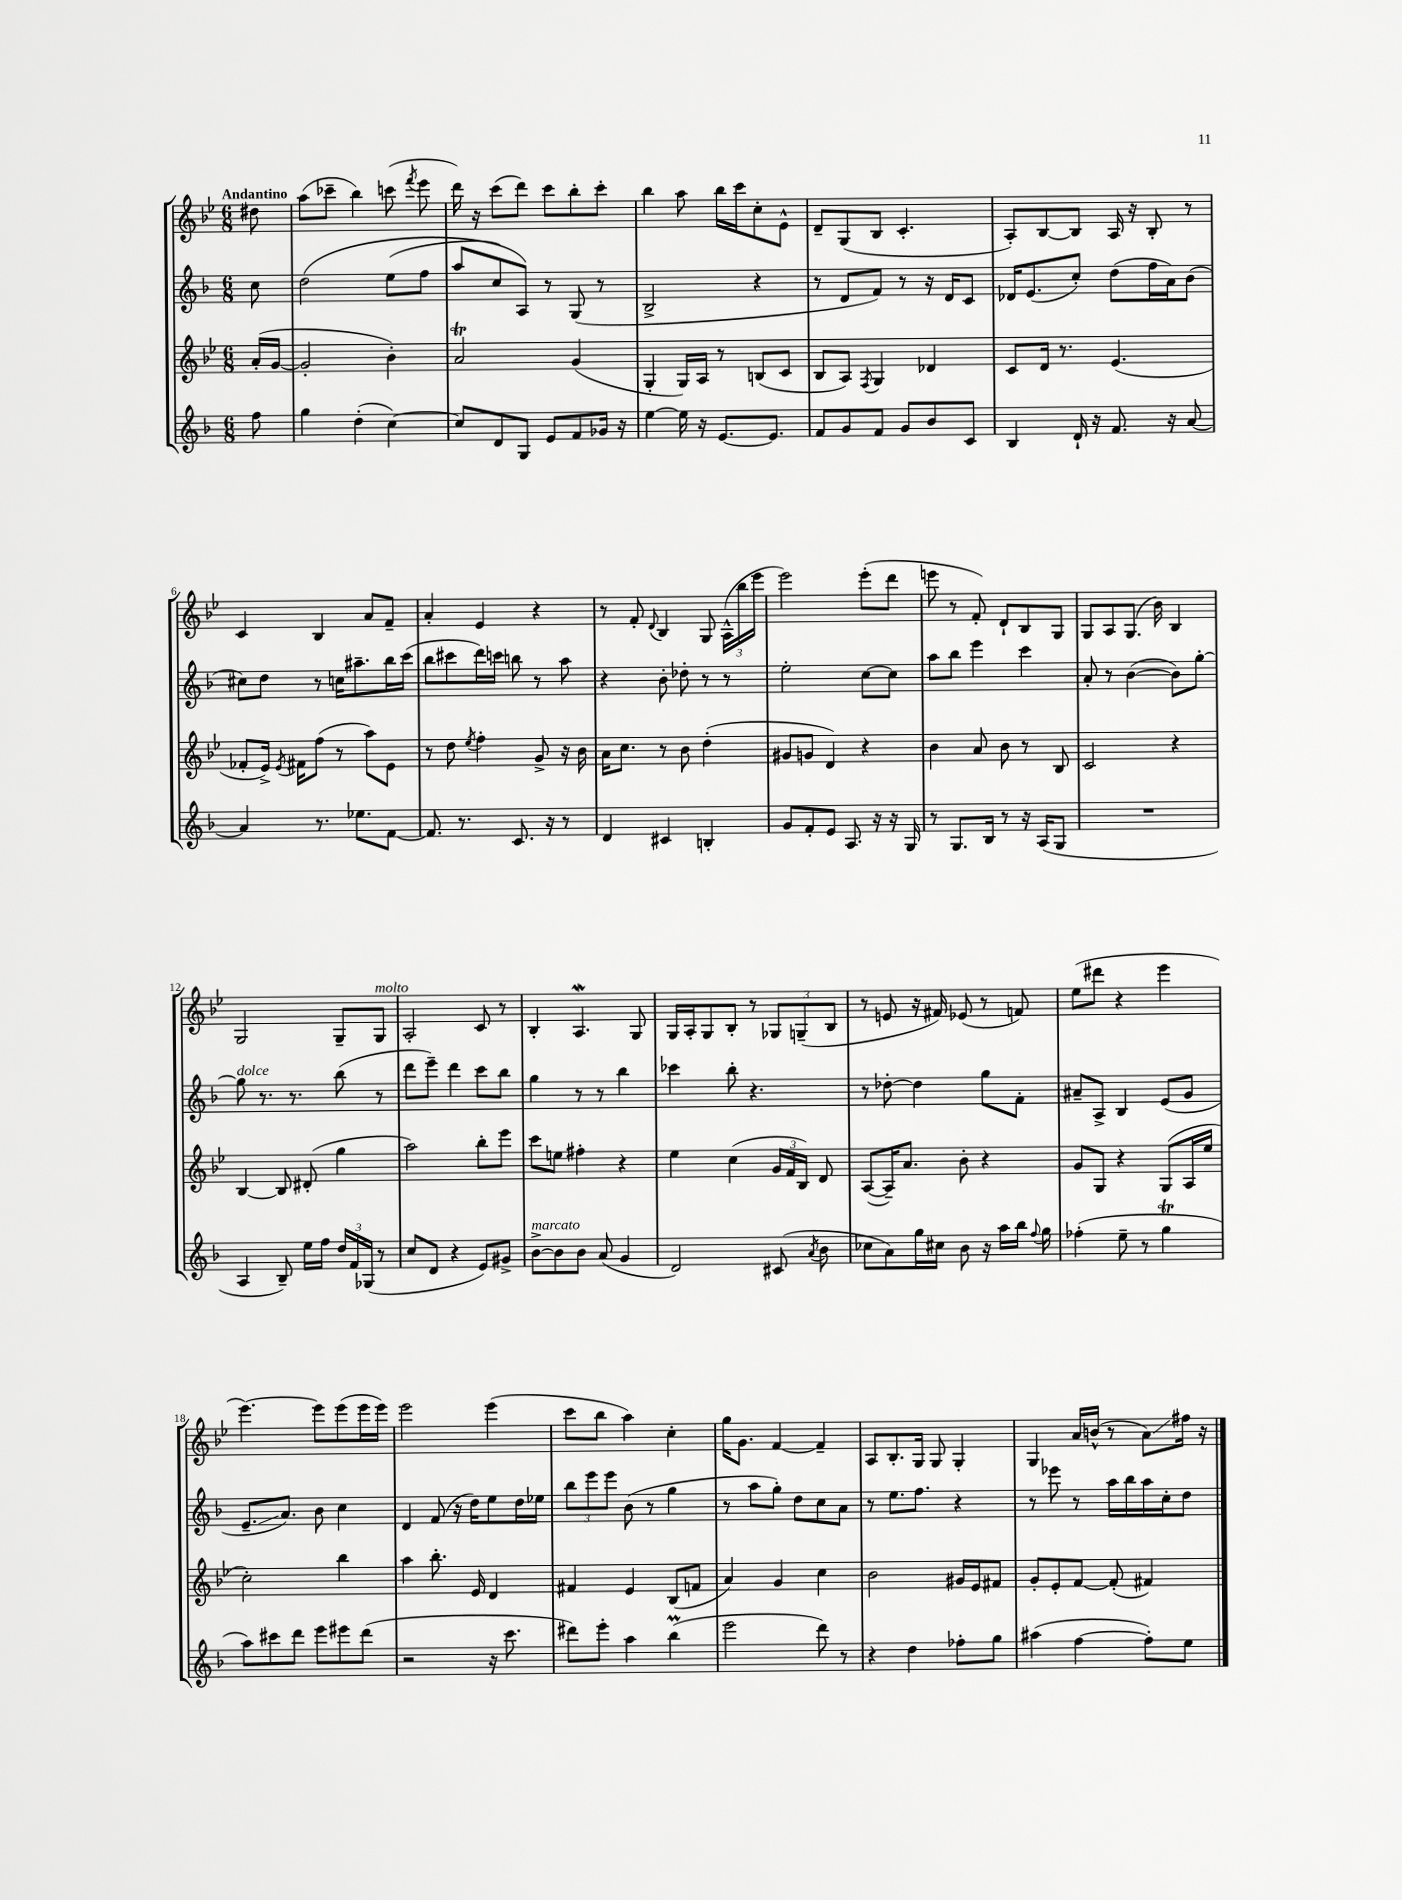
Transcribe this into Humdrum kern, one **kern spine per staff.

**kern	**kern	**kern	**kern
*staff4	*staff3	*staff2	*staff1
*clefG2	*clefG2	*clefG2	*clefG2
*k[b-]	*k[b-e-]	*k[b-]	*k[b-e-]
*M6/8	*M6/8	*M6/8	*M6/8
8ff	(16a'	8cc	8dd#
.	[16g	.	.
=	=	=	=
4gg	2g']	&(2dd	(8aa
.	.	.	8ccc-~
(4dd'	.	.	4bb-)
[4cc)	4b-')	(8ee	(8ccc
.	.	.	8qfff
.	.	8ff	8eee-
=	=	=	=
8cc]	2a	8aa	16ddd)
.	.	.	16r
8d	.	8cc)	(8ccc
8G	.	8A&)	8ddd)
8e	.	8r	8ccc
8f	(4g	(8G	8bb-'
16g-	.	8r	8ccc'
16r	.	.	.
=	=	=	=
[4ee	4G'	2B-^	4bb-
16ee]	16G)	.	8aa
16r	16A	.	.
[8.e	8r	.	16bb-
.	.	.	16ccc
.	(8B	4r	8cc'
8.e]	.	.	.
.	8c	.	8e-^^
=	=	=	=
8f	8B-	8r	8d~
8g	8A)	8d	(8G
.	8qF	.	.
8f	4G	8f)	8B-
8g	.	8r	4.c'
8b-	4d-	16r	.
.	.	16d	.
8c	.	8c	.
=	=	=	=
4B-	8c	16d-	8A')
.	.	(8.e	.
.	16d	.	[8B-
.	8.r	.	.
16d`	.	8cc')	8B-]
16r	.	.	.
8.f	(4.e-	(8dd	16A
.	.	.	16r
.	.	16ff	8B-'
16r	.	16a)	.
[8a	.	(8b-	8r
=	=	=	=
4a]	8f-'	8cc#)	4c
.	16e-^)	8dd	.
.	8qe-	.	.
.	16f#	.	.
8.r	(8ff	8r	4B-
.	8r	16cc	.
8.ee-	.	8.aa#~	.
.	8aa)	.	8a
[8f	8e-	16bb-	8f~
.	.	(16ccc	.
=	=	=	=
8.f]	8r	8bb-	4a'
.	8dd	8ccc#	.
8.r	.	.	.
.	8qee-	.	.
.	4ff'	16ddd)	4e-
.	.	16ccc	.
8.c	.	8bb	.
.	8g^	8r	4r
16r	.	.	.
8r	16r	8aa	.
.	16b-	.	.
=	=	=	=
4d	16a	4r	8r
.	8.cc	.	.
.	.	.	8f'
.	.	.	8qqd
4c#	8r	8b-'	4B-
.	8b-	8dd-'	.
4B'	(4dd'	8r	8G
.	.	8r	(24A^^
.	.	.	24bb-
.	.	.	24eee-
=	=	=	=
8g	8g#	2ee'	2eee-)
8f'	8g	.	.
8e	4d)	.	.
8.A	.	.	.
.	4r	[8cc	(8eee-'
16r	.	.	.
16r	.	8cc]	8ddd
16G	.	.	.
=	=	=	=
8r	4b-	8aa	8eee
8.G	.	8bb-	8r
.	8a	4eee	8f')
16B-	.	.	.
8r	8b-	.	8d`
16r	8r	4ccc	8B-
(16A	.	.	.
8G	8B-	.	8G
=	=	=	=
2.r	2c	8a'	8G
.	.	8r	8A
.	.	([4b-	(8.G
.	.	.	16b-)
.	4r	8b-])	4B-
.	.	[8gg'	.
=	=	=	=
4A	[4B-	8gg]	2G
.	.	8.r	.
8B-~)	8B-]	.	.
.	.	8.r	.
16ee	(8d#'	.	.
16ff	.	.	.
24dd	4gg	(8bb-	8G~
24f	.	.	.
(24G-	.	.	.
8r	.	8r	8G
=	=	=	=
8cc	2aa)	8ddd	2A'
8d	.	8eee~)	.
4r	.	4ddd	.
8e)	8bb-'	8ccc	8c
8g#^	8eee-	8bb-	8r
=	=	=	=
[8b-^	8ccc	4gg	4B-'
8b-]	8ee	.	.
8b-	4ff#'	8r	4.A
(8a	.	8r	.
4g	4r	4bb-	.
.	.	.	8G
=	=	=	=
2d)	4ee-	4ccc-	16G
.	.	.	16A'
.	.	.	8G
.	(4cc	8bb-'	8B-'
.	.	4.r	8r
(8c#	24g	.	12G-
.	24f	.	.
.	24B-)	.	(12G~
8qa	.	.	.
8b-	8d	.	.
.	.	.	12B-
=	=	=	=
8cc-	([8A	8r	8r
8a)	16A~])	[8dd-'	8e
.	8.a	.	.
16gg	.	4dd-]	16r
16cc#	.	.	16f#)
8b-	8b-'	.	(8e-
16r	4r	8gg	8r
16aa	.	.	.
16bb-	.	8f'	8f)
8qqff	.	.	.
16gg	.	.	.
=	=	=	=
(4ff-'	8g	8a#~	(8ee-
.	8G	8A^	8ddd#
8ee~	4r	4B-	4r
8r	.	.	.
4gg	(8G	(8e	4eee-
.	16A	8g	.
.	16ee-	.	.
=	=	=	=
8aa)	2cc')	8.e~	[4.eee-)
8ccc#	.	.	.
.	.	8.a)	.
8ddd	.	.	.
8eee	.	8b-	8eee-]
8eee#	4bb-	4cc	(8eee-
(8ddd	.	.	16eee-
.	.	.	16eee-)
=	=	=	=
2r	4aa	4d	2eee-
.	8.bb-'	(8f	.
.	.	16r	.
.	16e-	16dd)	.
16r	4d	8ee	(4eee-
8.ccc	.	.	.
.	.	16dd	.
.	.	16ee-	.
=	=	=	=
8ddd#)	4f#	12bb-	8ccc
.	.	12eee	.
8eee'	.	.	8bb-
.	.	12eee	.
4aa	4e-	(8b-	4aa)
.	.	8r	.
(4bb-	(8B-	4gg	4cc'
.	8f	.	.
=	=	=	=
2eee	4a)	8r	16gg
.	.	.	8.g
.	.	8aa	.
.	4g	8gg')	[4f
.	.	8dd	.
8ddd)	4cc	8cc	4f~]
8r	.	8a	.
=	=	=	=
4r	2b-	8r	8A
.	.	8.ee	8.B-'
4dd	.	.	.
.	.	8.ff	16G
.	.	.	8G
8ff-'	16g#	4r	4G'
.	16e-	.	.
8gg	8f#	.	.
=	=	=	=
(4aa#	8g'	8r	4G
.	8e-'	8eee-	.
[4ff	[8f	8r	16a
.	.	.	(16b^^
.	(8f']	16aa	8r
.	.	16bb-	.
8ff'])	4f#)	16aa	8a)
.	.	16cc'	.
8ee	.	8dd	16ff#
.	.	.	16r
==	==	==	==
*-	*-	*-	*-
